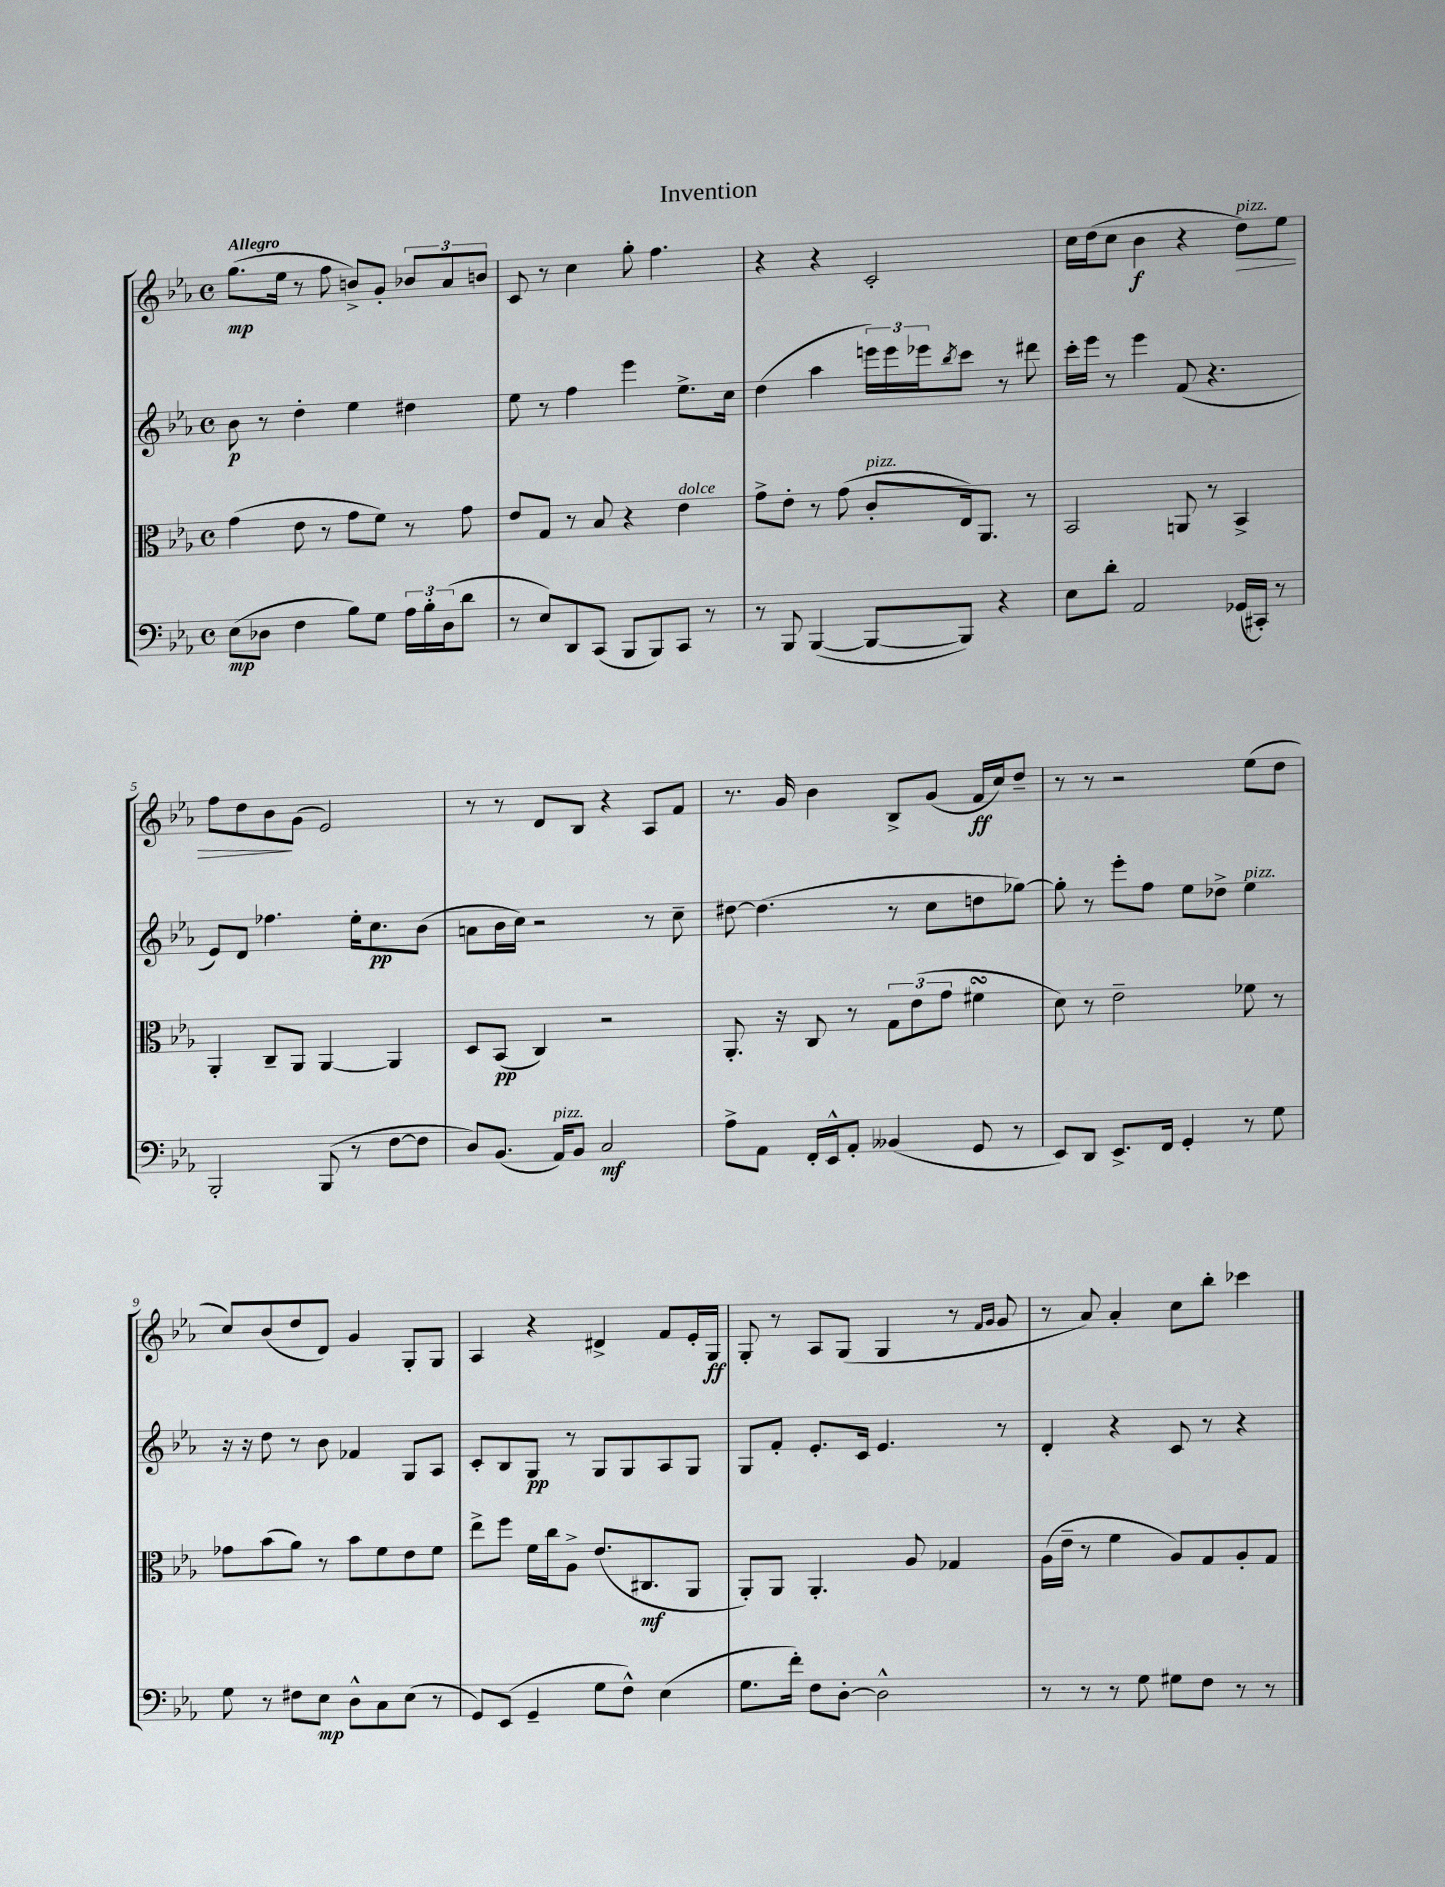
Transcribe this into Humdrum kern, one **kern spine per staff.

**kern	**dynam	**kern	**dynam	**kern	**dynam	**kern	**dynam
*part4	*part4	*part3	*part3	*part2	*part2	*part1	*part1
*staff4	*staff4	*staff3	*staff3	*staff2	*staff2	*staff1	*staff1
*clefF4	*	*clefC3	*	*clefG2	*	*clefG2	*
*k[b-e-a-]	*	*k[b-e-a-]	*	*k[b-e-a-]	*	*k[b-e-a-]	*
*M4/4	*	*M4/4	*	*M4/4	*	*M4/4	*
*met(c)	*	*met(c)	*	*met(c)	*	*met(c)	*
=1	=1	=1	=1	=1	=1	=1	=1
!	!	!	!	!	!	!LO:TX:a:B:t=Allegro	!
(8E-\L	mp	(4g\	.	8b-\	p	(8.gg\L	mp
8D-X\J	.	.	.	8r	.	.	.
.	.	.	.	.	.	16ee-\Jk	.
4F\	.	8e-\	.	4dd'\	.	8r	.
.	.	8r	.	.	.	8ff\	.
8B-\L)	.	8g\L	.	4ee-\	.	8bn^/L)	.
8G\J	.	8f\J)	.	.	.	8g'/J	.
24A-\LL	.	8r	.	4dd#X\	.	12b-X/L	.
24B-'\	.	.	.	.	.	.	.
(24D-\J	.	.	.	.	.	12a-/	.
8d\J	.	8g\	.	.	.	.	.
.	.	.	.	.	.	12bn/J	.
=2	=2	=2	=2	=2	=2	=2	=2
8r	.	8e-/L	.	8ee-\	.	8c/	.
8E-/L)	.	8G/J	.	8r	.	8r	.
8DD/	.	8r	.	4ff\	.	4cc\	.
(8CC/J	.	8B-/	.	.	.	.	.
8BBB-/L	.	4r	.	4eee-\	.	8gg'\	.
8BBB-/)	.	.	.	.	.	4.ff\	.
!	!	!LO:TX:a:i:t=dolce	!	!	!	!	!
8CC/J	.	4e-\	.	8.ee-^\L	.	.	.
8r	.	.	.	.	.	.	.
.	.	.	.	16cc\Jk	.	.	.
=3	=3	=3	=3	=3	=3	=3	=3
8r	.	8g^\L	.	(4dd\	.	4r	.
8BBB-/	.	8e-'\J	.	.	.	.	.
([4BBB-/	.	8r	.	4aa-\	.	4r	.
.	.	(8g\	.	.	.	.	.
!	!	!LO:TX:a:i:t=pizz.	!	!	!	!	!
8BBB-/L_	.	8c'/L	.	24eeen\LL)	.	2c'/	.
.	.	.	.	24eee\	.	.	.
.	.	.	.	24eee-X\J	.	.	.
.	.	.	.	8qbb-/	.	.	.
8BBB-/J])	.	16E-/k)	.	8ccc\J	.	.	.
.	.	8.AA-/J	.	.	.	.	.
4r	.	.	.	8r	.	.	.
.	.	8r	.	8ddd#X\	.	.	.
=4	=4	=4	=4	=4	=4	=4	=4
8E-\L	.	2BB-/	.	16ccc'\LL	.	16cc\LL	.
.	.	.	.	16eee-\JJ	.	(16dd\J	.
8d'\J	.	.	.	8r	.	8cc\J	.
2AA-/	.	.	.	4eee-\	.	4b-\	f
.	.	8AAn/	.	(8f/	.	4r	.
.	.	8r	.	4.r	.	.	.
!	!	!	!	!	!	!LO:TX:a:i:t=pizz.	!
!	!	!	!	!	!	!	!LO:HP:b
(16GG-X/LL	.	4BB-^/	.	.	.	8dd\L)	>
16CC#X'/JJ)	.	.	.	.	.	.	.
8r	.	.	.	.	.	8ee-\J	.
!!LO:LB:g=z
=5	=5	=5	=5	=5	=5	=5	=5
2BBB-'/	.	4AA-'/	.	8e-/L)	.	8ff\L	.
.	.	.	.	8d/J	.	8dd\	.
.	.	8C~/L	.	4.ff-X\	.	8b-\	.
.	.	8AA-/J	.	.	.	(8g\J	]
(8BBB-/	.	[4AA-/	.	.	.	2e-/)	.
8r	.	.	.	16ee-'\KL	.	.	.
.	.	.	.	8.cc\	pp	.	.
[8F\L	.	4AA-/]	.	.	.	.	.
8F\J]	.	.	.	(8b-\J	.	.	.
=6	=6	=6	=6	=6	=6	=6	=6
8D/L)	.	8D/L	.	8an\L	.	8r	.
(8.BB-/J	.	(8BB-/J	pp	16b-\L	.	8r	.
.	.	.	.	16cc\JJ)	.	.	.
.	.	4C/)	.	2r	.	8d/L	.
!LO:TX:a:i:t=pizz.	!	!	!	!	!	!	!
16AA-/KL)	.	.	.	.	.	.	.
8BB-/J	.	.	.	.	.	8B-/J	.
2C/	mf	2r	.	.	.	4r	.
.	.	.	.	8r	.	8A-/L	.
.	.	.	.	8cc~\	.	8f/J	.
=7	=7	=7	=7	=7	=7	=7	=7
8A-^\L	.	8.AA-'/	.	[8dd#X\	.	8.r	.
8AA-\J	.	.	.	(4.dd#\]	.	.	.
.	.	16r	.	.	.	16g/	.
16FF'/LL	.	8C/	.	.	.	4b-\	.
16EE-^^/J	.	.	.	.	.	.	.
8AA-'/J	.	8r	.	.	.	.	.
(4BB--X/	.	12G\L	.	8r	.	8B-^/L	.
.	.	(12e-\	.	.	.	.	.
.	.	.	.	8cc\L	.	(8g/J	.
.	.	12g\J	.	.	.	.	.
8GG/	.	4f#XsSsS\	.	8ddn\	.	16f/LL	ff
.	.	.	.	.	.	16cc/J)	.
8r	.	.	.	[8gg-X\J)	.	8dd~/J	.
=8	=8	=8	=8	=8	=8	=8	=8
8EE-/L)	.	8d\)	.	8gg-'\]	.	8r	.
8DD/J	.	8r	.	8r	.	8r	.
8.EE-^/L	.	2e-~\	.	8eee-'\L	.	2r	.
.	.	.	.	8ff\J	.	.	.
16FF/Jk	.	.	.	.	.	.	.
4GG'/	.	.	.	8ee-\L	.	.	.
.	.	.	.	8dd-X^\J	.	.	.
!	!	!	!	!LO:TX:a:i:t=pizz.	!	!	!
8r	.	8f-X\	.	4ee-\	.	(8ee-\L	.
8G\	.	8r	.	.	.	8dd\J	.
!!LO:LB:g=z
=9	=9	=9	=9	=9	=9	=9	=9
8G\	.	8g-X\L	.	16r	.	8cc/L)	.
.	.	.	.	16r	.	.	.
8r	.	(8b-\	.	8dd\	.	(8b-/	.
8F#X\L	.	8a-\J)	.	8r	.	8dd/	.
8E-\J	mp	8r	.	8b-\	.	8d/J)	.
8D^^\L	.	8b-\L	.	4f-X/	.	4g/	.
8C\	.	8f\	.	.	.	.	.
(8E-\J	.	8e-\	.	8G/L	.	8G'/L	.
8r	.	8f\J	.	8A-/J	.	8G/J	.
=10	=10	=10	=10	=10	=10	=10	=10
8GG/L)	.	8ee-^\L	.	8c'/L	.	4A-/	.
(8EE-/J	.	8ff\J	.	8B-/	.	.	.
4GG~/	.	16f\LL	.	8G/J	pp	4r	.
.	.	16cc\J	.	.	.	.	.
.	.	8A-^\J	.	8r	.	.	.
8G\L	.	(8.e-/L	.	8G/L	.	4d#X^/	.
8F^^\J)	.	.	.	8G/	.	.	.
.	.	8.C#X/	mf	.	.	.	.
(4E-\	.	.	.	8A-/	.	8f/L	.
.	.	8AA-/J	.	8G/J	.	16e-'/L	.
.	.	.	.	.	.	16G/JJ	ff
=11	=11	=11	=11	=11	=11	=11	=11
8.G\L	.	8AA-'/L)	.	8G/L	.	8G'/	.
.	.	8AA-/J	.	8f'/J	.	8r	.
16f'\Jk)	.	.	.	.	.	.	.
8F\L	.	4.AA-'/	.	8.e-'/L	.	8A-/L	.
[8D'\J	.	.	.	.	.	(8G/J	.
.	.	.	.	16c/Jk	.	.	.
2D^^\]	.	.	.	4.e-/	.	4G/	.
.	.	8A-/	.	.	.	.	.
.	.	4G-X/	.	.	.	8r	.
.	.	.	.	.	.	16qqf/LL	.
.	.	.	.	.	.	16qqg/JJ	.
.	.	.	.	8r	.	8g/	.
=12	=12	=12	=12	=12	=12	=12	=12
8r	.	(16A-\LL	.	4d'/	.	8r	.
.	.	16e-~\JJ	.	.	.	.	.
8r	.	8r	.	.	.	8a-/)	.
8r	.	4f\	.	4r	.	4a-'/	.
8G\	.	.	.	.	.	.	.
8G#X\L	.	8A-/L)	.	8c/	.	8cc\L	.
8F\J	.	8G/	.	8r	.	8bb-'\J	.
8r	.	8A-'/	.	4r	.	4ccc-X\	.
8r	.	8G/J	.	.	.	.	.
==	==	==	==	==	==	==	==
*-	*-	*-	*-	*-	*-	*-	*-
